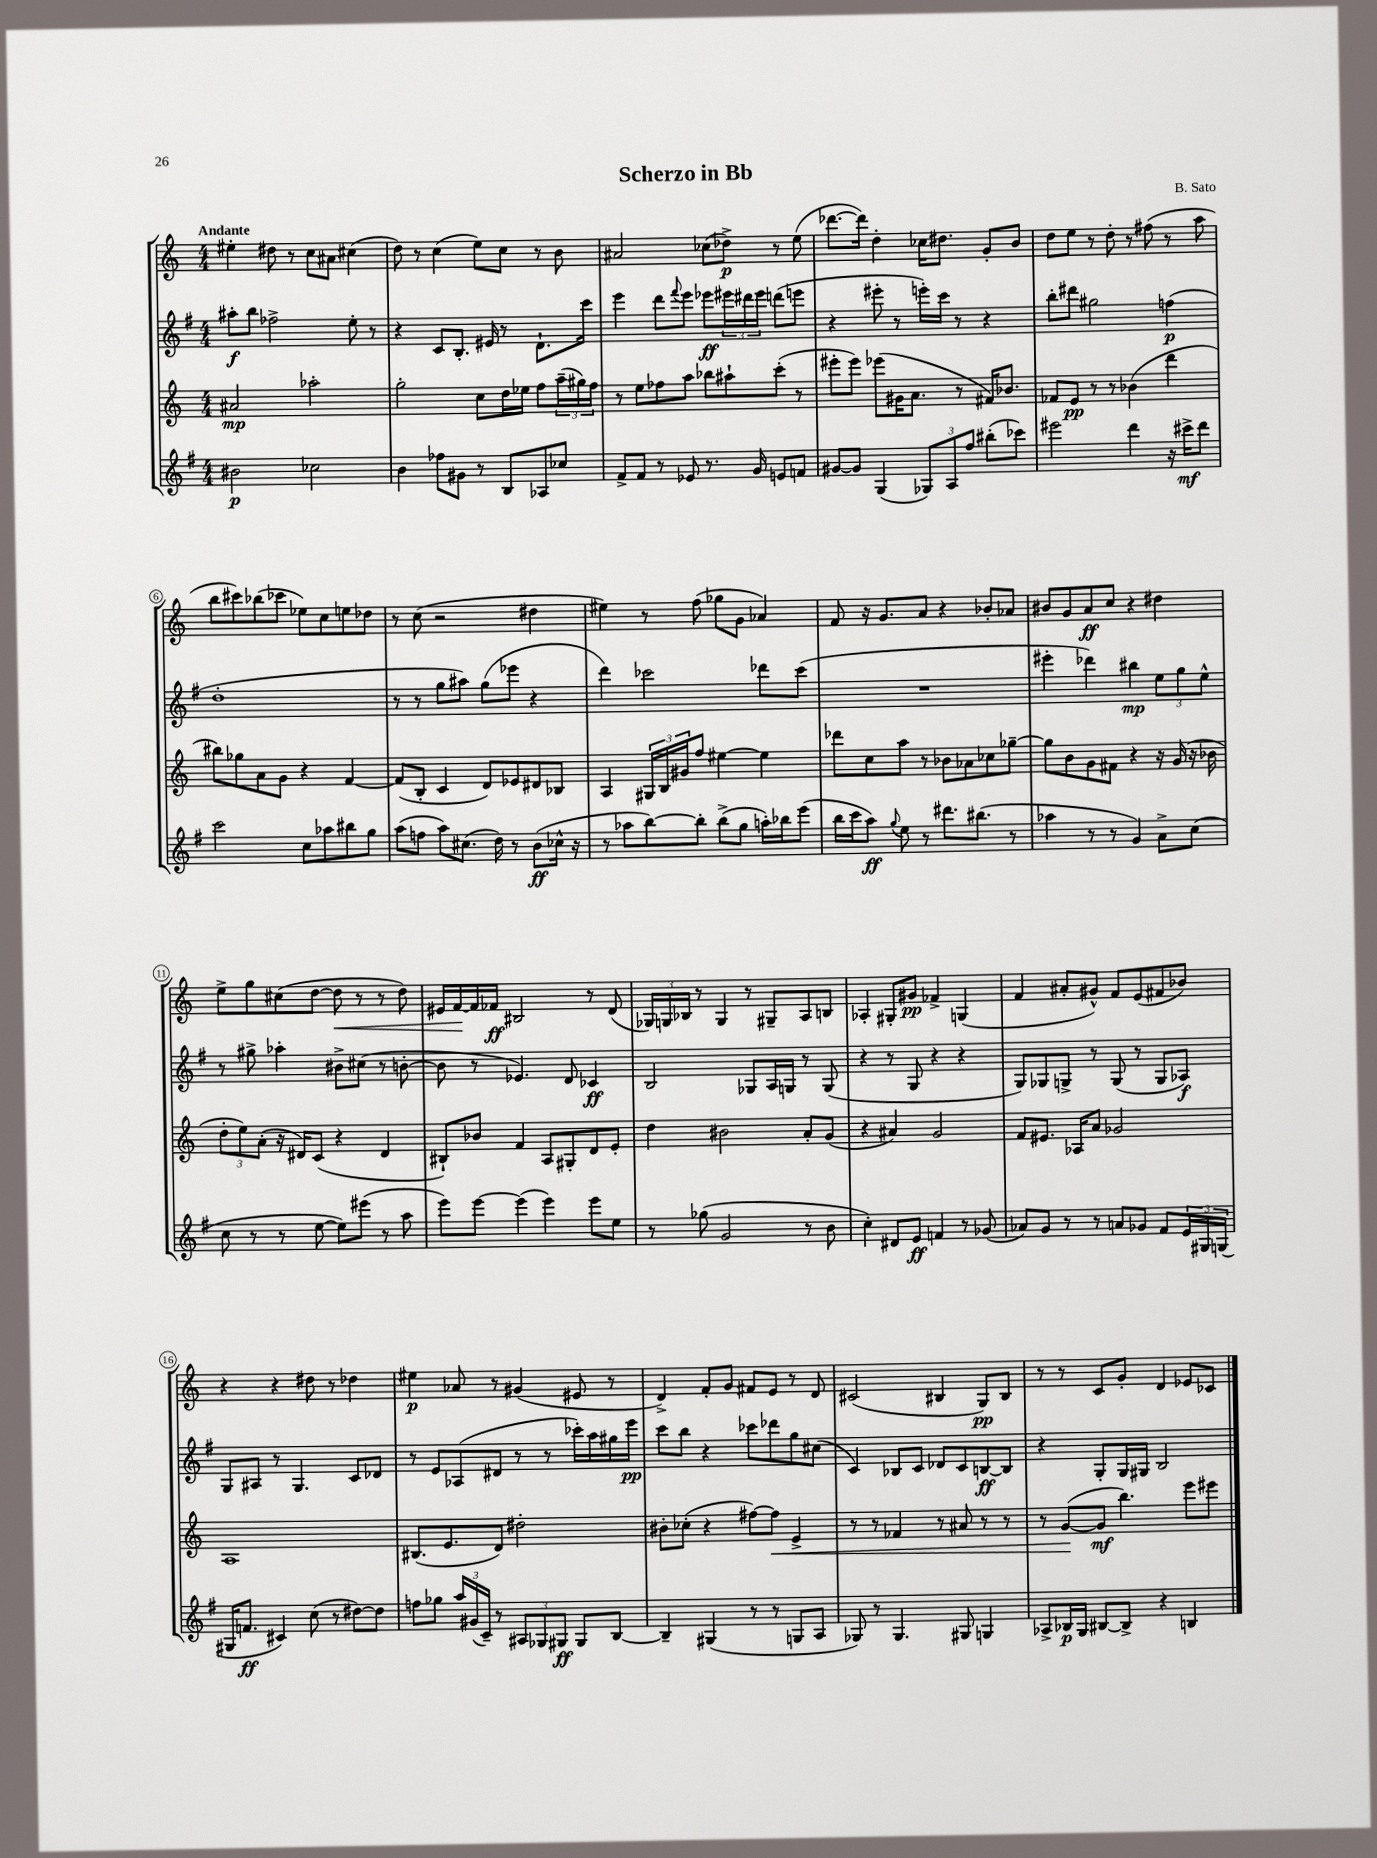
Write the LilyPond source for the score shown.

\header { title = "Scherzo in Bb" composer = "B. Sato" }
<<
\new StaffGroup <<
\new Staff = "s0" {
    \clef treble \key c \major \numericTimeSignature \time 4/4 \tempo "Andante"
    eis''4-. dis''8 r8 c''8 ais'8 cis''4( |
    d''8) r8 c''4( e''8) c''8 r8 b'8 |
    ais'2 ces''8( des''8->\p) r8 e''8( |
    des'''8.~ des'''16) d''4-. ces''16 dis''8. g'8-. b'8 |
    d''8 e''8 r8 d''8-. r8 fis''8( r8 a''8 |
    b''8 cis'''8) bes''8( ces'''8 ees''8) c''8 e''8 des''8 |
    r8 c''8( r2 dis''4 |
    eis''4) r8 f''8( ges''8 g'8 aes'4) |
    f'8 r16 g'8. a'8 r4 bes'8-. aes'8 |
    bis'8 g'8 a'8\ff c''8 r4 dis''4 |
    e''8-> g''8 cis''8( d''8~ d''8\< r8 r8 d''8) |
    eis'16 f'16~\! f'16 fes'16\ff bis2 r8 d'8( |
    \tuplet 3/2 { ges16) g16 bes16 } r8 g4 r8 gis8-- a8 b8 |
    aes4-. gis8-. gis'8\pp fes'4-> g4( |
    f'4 ais'8-. gis'8-^) f'8 e'8( fis'8 bes'8) |
    r4 r4 dis''8 r8 des''4 |
    eis''4\p aes'8 r8 gis'4( eis'8 r8 |
    d'4->) f'8-. g'8 fis'8 e'8 r8 d'8 |
    cis'2( bis4 g8\pp) bis8 |
    r8 r8 c'8 g'8-. d'4 ees'8 ces'8 \bar "|." |
}
\new Staff = "s1" {
    \clef treble \key g \major \numericTimeSignature \time 4/4
    ais''8-.\f b''8 fes''2-> e''8-. r8 |
    r4 c'8 b8.-. eis'16 r8 d'8.-! c'''16 |
    e'''4 d'''8 \appoggiatura { fis'''8 } e'''8 ees'''8\ff \tuplet 3/2 { eis'''16 dis'''16 eis'''16 } d'''8( e'''8 |
    r4 eis'''8-. r8 e'''16-.) c'''16 r8 r4 |
    b''8-. dis'''8 gis''2 f''4\p( |
    d''1-. |
    r8 r8 g''8 ais''8) g''8( ees'''8 r4 |
    d'''4) ces'''2 des'''8 ces'''8( |
    R1 |
    eis'''4-. des'''4) bis''4\mp \tuplet 3/2 { e''8 g''8 e''8-^ } |
    r8 gis''8-> aes''4-. bis'8-> cis''8( r8 b'8~-. |
    b'8 r8 ees'4.) d'8 ces'4\ff |
    b2 ges8 a16 g16 r8 g8( |
    r4 r8 g8 r4 r4 |
    g8) ges8 g8-> r8 g8( r8 g8 aes8\f) |
    g8 ais8 r8 g4. c'8 des'8 |
    r8 e'8 aes8( dis'8 r8 r8 ces'''16-.) a''16 gis''16 e'''16\pp |
    c'''8 b''8 r4 ces'''8 des'''8 g''8 cis''8( |
    c'4) bes8 c'8 des'8 c'8 b8~\ff b8 |
    r4 g8-. g16 gis16 b2 \bar "|." |
}
\new Staff = "s2" {
    \clef treble \key c \major \numericTimeSignature \time 4/4
    ais'2\mp aes''2-. |
    g''2-. c''8 d''16 ees''16 f''8 \tuplet 3/2 { a''16--( gis''16) f''16 } |
    r8 e''8 fes''8 a''8 bes''8 ais''8-! c'''8-.( r8 |
    eis'''8-. eis'''8) ees'''8( gis'16 a'8. r8 fis'16) bes'8. |
    fes'8 e'8\pp r8 r8 bes'4( d'''4 |
    bis''8) ges''8 a'8 g'8 r4 f'4~ |
    f'8( b8-. c'4 d'8) ees'8 dis'8 bes8 |
    a4 \tuplet 3/2 { gis16 b16 gis'16 } f''8 eis''4~ eis''4 |
    des'''8 c''8 a''8 r8 bes'8 aes'8 ces''8 ges''8~-- |
    ges''8 b'8 g'8 fis'8 r4 r16 g'16( r16 bes'16 |
    \tuplet 3/2 { d''8-. e''8) a'8-.( } r16 dis'16) c'8( r4 dis'4 |
    bis8-!) bes'8 f'4 a8 gis8-. d'8 e'8-. |
    d''4 bis'2 a'8-. g'8( |
    r4 ais'4) g'2 |
    f'8 eis'8. aes16 a'8 ges'2 |
    a1 |
    bis8.( e'8. d'8) dis''2-. |
    bis'8-. ces''8-.( r4 fis''8~) fis''8\< e'4-> |
    r8 r8 fes'4 r8 ais'8 r8 r8 |
    r8 g'8~\!( g'8\mf b''4.) e'''8 eis'''8 \bar "|." |
}
\new Staff = "s3" {
    \clef treble \key g \major \numericTimeSignature \time 4/4
    bis'2\p ces''2 |
    b'4 fes''8 gis'8 r8 b8 aes8 ces''8 |
    fis'8-> fis'8 r8 ees'8 r8. g'16 e'8 f'8 |
    gis'8~ gis'8 g4( \tuplet 3/2 { ges8) a8 fis''8 } bis''8-.( ces'''8) |
    eis'''2 d'''4 r16 cis'''16->\mf d'''8 |
    c'''2 c''8 aes''8 bis''8 g''8 |
    a''8( f''8 a''8) cis''8.( d''16) r8 b'8\ff( ces''16-^ r16 |
    r8 aes''8 b''8~) b''8-. b''8->( g''8 a''16-.) bes''16 e'''8( |
    b''16 c'''16 a''8\ff) \appoggiatura { g''8 } e''8 r8 dis'''8. bis''8.( r8 |
    aes''4 r8 r8 g'4) a'8-> c''8( |
    c''8 r8 r8 e''8~ e''8) eis'''8( r8 a''8 |
    e'''8) e'''8~ e'''4( e'''4) e'''8 e''8 |
    r8 ges''8( g'2 r8 b'8 |
    c''4-.) dis'8 e'8\ff f'4 r8 ges'8( |
    aes'8) g'8 r8 r8 a'8 ges'8 fis'8 \tuplet 3/2 { e'16 gis16 g16( } |
    gis16 f'8.\ff cis'4) c''8( r8 dis''8~) dis''8 |
    f''8 ges''8 \tuplet 3/2 { a''16 gis'16( c'16--) } r8 \tuplet 3/2 { ais8 ges8 gis8\ff } gis8 b8~ |
    b4-- gis4( r8 r8 g8 a8 |
    ges8) r8 ges4. gis8 g4 |
    aes8-> bes16\p g16 bis8~ bis8-> r4 b4 \bar "|." |
}
>>
>>
\layout { \context { \Score \override BarNumber.stencil = #(make-stencil-circler 0.1 0.3 ly:text-interface::print) } }
